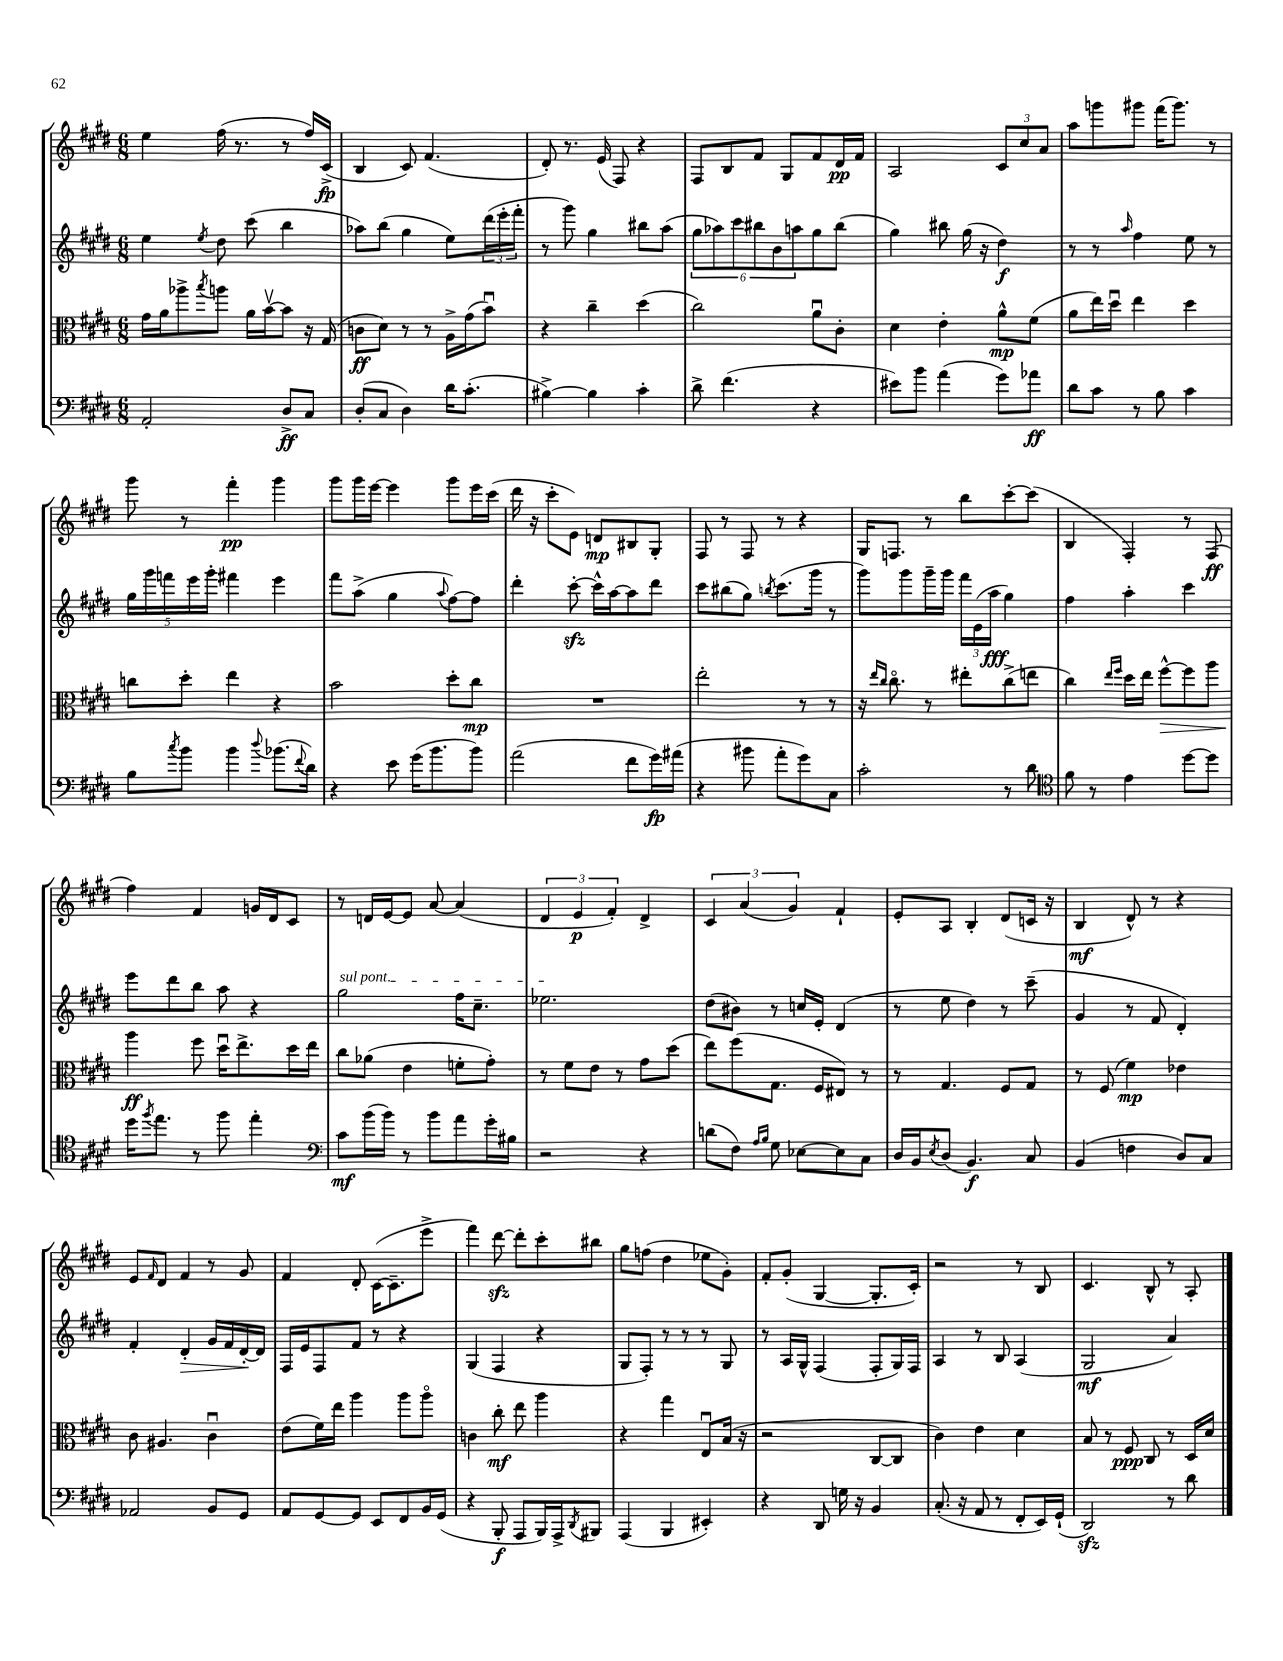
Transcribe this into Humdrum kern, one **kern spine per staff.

**kern	**dynam	**kern	**dynam	**kern	**dynam	**kern	**dynam
*part4	*part4	*part3	*part3	*part2	*part2	*part1	*part1
*staff4	*staff4	*staff3	*staff3	*staff2	*staff2	*staff1	*staff1
*clefF4	*	*clefC3	*	*clefG2	*	*clefG2	*
*k[f#c#g#d#]	*	*k[f#c#g#d#]	*	*k[f#c#g#d#]	*	*k[f#c#g#d#]	*
*M6/8	*	*M6/8	*	*M6/8	*	*M6/8	*
=21	=21	=21	=21	=21	=21	=21	=21
2AA'/	.	16g#\LL	.	4ee\	.	4ee\	.
.	.	16a\J	.	.	.	.	.
.	.	8aa-X^\	.	.	.	.	.
.	.	8qbb/	.	8qee/	.	.	.
.	.	8aan\J	.	8dd#\	.	(16ff#\	.
.	.	.	.	.	.	8.r	.
.	.	16a\LL	.	(8ccc#\	.	.	.
.	.	[16bv\J	.	.	.	.	.
8D#^/L	ff	8b\J]	.	4bb\	.	8r	.
8C#/J	.	16r	.	.	.	16ff#/LL)	.
.	.	(16G#/	.	.	.	(16c#^/JJ	fp
=22	=22	=22	=22	=22	=22	=22	=22
(8D#'/L	.	8cn\L	ff	8aa-X\L)	.	4B/	.
8C#/J	.	8d#\J)	.	(8bb\J	.	.	.
4D#\)	.	8r	.	4gg#\	.	8c#/)	.
.	.	8r	.	.	.	(4.f#/	.
16d#\KL	.	16A^\LL	.	8ee\L)	.	.	.
(8.c#'\J	.	(16g#\J	.	.	.	.	.
.	.	8bu\J)	.	(24ddd#\L	.	.	.
.	.	.	.	24eee'\	.	.	.
.	.	.	.	24fff#'\JJ	.	.	.
=23	=23	=23	=23	=23	=23	=23	=23
[4B#X^\)	.	4r	.	8r	.	8d#'/)	.
.	.	.	.	8ggg#\)	.	8.r	.
4B#\]	.	4cc#~\	.	4gg#\	.	.	.
.	.	.	.	.	.	(16e/	.
.	.	.	.	.	.	8F#/)	.
4c#'\	.	(4dd#\	.	8bb#X\L	.	4r	.
.	.	.	.	(8aa\J	.	.	.
=24	=24	=24	=24	=24	=24	=24	=24
8d#^\	.	2cc#\)	.	12gg#\L	.	8F#/L	.
.	.	.	.	12aa-X\)	.	.	.
(4.f#\	.	.	.	.	.	8B/	.
.	.	.	.	12ccc#\	.	.	.
.	.	.	.	12bb#X\	.	8f#/J	.
.	.	.	.	12b\	.	.	.
.	.	.	.	.	.	8G#/L	.
.	.	.	.	12aan\	.	.	.
4r	.	8au\L	.	8gg#\	.	8f#/	.
.	.	8c#'\J	.	(8bb#\J	.	16d#/L	pp
.	.	.	.	.	.	16f#/JJ	.
=25	=25	=25	=25	=25	=25	=25	=25
8e#X\L)	.	4d#\	.	4gg#\)	.	2A/	.
8b\J	.	.	.	.	.	.	.
(4a\	.	4e'\	.	8bb#X\	.	.	.
.	.	.	.	(16gg#\	.	.	.
.	.	.	.	16r	.	.	.
8g#\L)	.	8a^^\L	mp	4dd#\)	f	12c#/L	.
.	.	.	.	.	.	12cc#/	.
8a-X\J	ff	(8f#\J	.	.	.	.	.
.	.	.	.	.	.	12a/J	.
=26	=26	=26	=26	=26	=26	=26	=26
8d#\L	.	8a\L	.	8r	.	8aa\L	.
8c#\J	.	16ee\L)	.	8r	.	8gggn\	.
.	.	16dd#u\JJ	.	.	.	.	.
.	.	.	.	16qqaa/	.	.	.
8r	.	4ee\	.	4ff#\	.	8ggg#X\J	.
8B\	.	.	.	.	.	(16fff#\KL	.
.	.	.	.	.	.	8.ggg#\J)	.
4c#\	.	4dd#\	.	8ee\	.	.	.
.	.	.	.	8r	.	8r	.
!!LO:LB:g=z
=27	=27	=27	=27	=27	=27	=27	=27
8B\L	.	8ccn\L	.	20gg#\LL	.	8ggg#\	.
.	.	.	.	20ggg#\	.	.	.
.	.	.	.	20fffn\	.	.	.
8qcc#/	.	.	.	.	.	.	.
8b\J	.	8dd#'\J	.	.	.	8r	.
.	.	.	.	20eee\	.	.	.
.	.	.	.	20ggg#'\JJ	.	.	.
4b\	.	4ee\	.	4fff#X\	.	4fff#'\	pp
8qqdd#/	.	.	.	.	.	.	.
(8.b-X\L	.	4r	.	4eee\	.	4ggg#\	.
8qqf#/	.	.	.	.	.	.	.
16d#\Jk)	.	.	.	.	.	.	.
=28	=28	=28	=28	=28	=28	=28	=28
4r	.	2b\	.	8fff#\L	.	8ggg#\L	.
.	.	.	.	(8aa^\J	.	16ggg#\L	.
.	.	.	.	.	.	[16eee\JJ	.
8e\	.	.	.	4gg#\	.	4eee\]	.
(16g#\KL	.	.	.	.	.	.	.
8.b\	.	.	.	.	.	.	.
.	.	.	.	8qqaa/	.	.	.
.	.	8dd#'\L	.	[8ff#\L)	.	8ggg#\L	.
8b\J)	.	8cc#\J	mp	8ff#\J]	.	16eee\L	.
.	.	.	.	.	.	(16ccc#\JJ	.
=29	=29	=29	=29	=29	=29	=29	=29
(2a\	.	2.r	.	4ddd#'\	.	16ddd#\	.
.	.	.	.	.	.	16r	.
.	.	.	.	.	.	8ccc#'\L	.
.	.	.	.	[8ccc#zz'\	.	8e\J)	.
.	.	.	.	16ccc#^^\LL]	.	8dn/L	mp
.	.	.	.	[16aa\J	.	.	.
8f#\L	.	.	.	8aa\]	.	8B#X/	.
16g#\L)	fp	.	.	8ddd#\J	.	8G#'/J	.
(16a#X\JJ	.	.	.	.	.	.	.
=30	=30	=30	=30	=30	=30	=30	=30
4r	.	2ee'\	.	8ccc#\L	.	8F#/	.
.	.	.	.	(8bb#X\	.	8r	.
8b#X\	.	.	.	8gg#\J)	.	8F#/	.
.	.	.	.	8qbbn/	.	.	.
8a'\L	.	.	.	(8.ccc#\L	.	8r	.
8g#\)	.	8r	.	.	.	4r	.
.	.	.	.	16ggg#\Jk	.	.	.
8C#\J	.	8r	.	8r	.	.	.
=31	=31	=31	=31	=31	=31	=31	=31
2c#'\	.	16r	.	8ggg#\L)	.	16G#/KL	.
.	.	16qqee/LL	.	.	.	.	.
.	.	16qqcc#/JJ	.	.	.	.	.
.	.	8.cc#\	.	.	.	8.Fn/J	.
.	.	.	.	8ggg#\	.	.	.
.	.	8r	.	16ggg#~\L	.	8r	.
.	.	.	.	16ggg#\JJ	.	.	.
.	.	8ee#X'\L	.	24fff#\LL	.	8bb\L	.
.	.	.	.	(24e\	.	.	.
.	.	.	.	24aa\JJ	fff	.	.
8r	.	(8cc#^\	.	4gg#\)	.	[8ccc#'\	.
8d#\	.	8een\J	.	.	.	(8ccc#\J]	.
=32	=32	=32	=32	=32	=32	=32	=32
*clefC4	*	*	*	*	*	*	*
8f#\	.	4cc#\)	.	4ff#\	.	4B/	.
8r	.	.	.	.	.	.	.
.	.	16qqee/LL	.	.	.	.	.
.	.	16qqff#/JJ	.	.	.	.	.
4e\	.	16dd#\LL	.	4aa'\	.	4F#'/)	.
.	.	16ee\JJ	.	.	.	.	.
!	!	!	!LO:HP:b	!	!	!	!
.	.	[8ff#^^\L	>	.	.	.	.
[8dd#\L	.	8ff#\]	.	4ccc#\	.	8r	.
8dd#\J]	.	8aa\J	.	.	.	(8F#/	ff
!!LO:LB:g=z
=33	=33	=33	=33	=33	=33	=33	=33
16dd#\KL	.	4aa\	ff	8eee\L	.	4ff#\)	.
8qff#/	.	.	.	.	.	.	.
8.ee\J	.	.	.	.	.	.	.
.	.	.	.	8ddd#\	.	.	.
8r	.	8ff#\	]	8bb\J	.	4f#/	.
8ff#\	.	16dd#u\KL	.	8aa\	.	.	.
.	.	8.ee^\	.	.	.	.	.
4ee'\	.	.	.	4r	.	16gn/LL	.
.	.	.	.	.	.	16d#/J	.
.	.	16dd#\L	.	.	.	8c#/J	.
.	.	16ee\JJ	.	.	.	.	.
=34	=34	=34	=34	=34	=34	=34	=34
*clefF4	*	*	*	*	*	*	*
!	!	!	!	!LO:TX:a:i:t=sul pont.	!	!	!
8c#\L	mf	8cc#\L	.	2gg#\	.	8r	.
(16b\L	.	(8a-X\J	.	.	.	16dn/LL	.
16b\JJ)	.	.	.	.	.	[16e/J	.
8r	.	4e\	.	.	.	8e/J]	.
8b\L	.	.	.	.	.	[8a/	.
8a\	.	8fn'\L	.	16ff#\KL	.	(4a/]	.
.	.	.	.	8.cc#~\J	.	.	.
16g#'\L	.	8g#'\J)	.	.	.	.	.
16B#X\JJ	.	.	.	.	.	.	.
=35	=35	=35	=35	=35	=35	=35	=35
2r	.	8r	.	2.ee-X\	.	6d#/	.
.	.	8f#\L	.	.	.	.	.
.	.	.	.	.	.	6e/	p
.	.	8e\J	.	.	.	.	.
.	.	.	.	.	.	6f#'/)	.
.	.	8r	.	.	.	.	.
4r	.	8g#\L	.	.	.	4d#^/	.
.	.	(8dd#\J	.	.	.	.	.
=36	=36	=36	=36	=36	=36	=36	=36
(8dn\L	.	8ee\L)	.	(8dd#\L	.	6c#/	.
8F#\J)	.	(8ff#\	.	8b#X\J)	.	.	.
.	.	.	.	.	.	(6a/	.
16qqA/LL	.	.	.	.	.	.	.
16qqB/JJ	.	.	.	.	.	.	.
8G#\	.	8.G#\J	.	8r	.	.	.
.	.	.	.	.	.	6g#/)	.
[8E-X\L	.	.	.	16ccn/LL	.	.	.
.	.	16F#/KL	.	16e'/JJ	.	.	.
8E-\]	.	8E#X/J)	.	(4d#/	.	4f#`/	.
8C#\J	.	8r	.	.	.	.	.
=37	=37	=37	=37	=37	=37	=37	=37
16D#/LL	.	8r	.	8r	.	8e'/L	.
16BB/J	.	.	.	.	.	.	.
8qE/	.	.	.	.	.	.	.
(8D#/J	.	4.G#/	.	8ee\	.	8A/J	.
4.BB/)	f	.	.	4dd#\)	.	4B'/	.
.	.	8F#/L	.	8r	.	(8d#/L	.
8C#/	.	8G#/J	.	(8ccc#~\	.	16cn/Jk	.
.	.	.	.	.	.	16r	.
=38	=38	=38	=38	=38	=38	=38	=38
(4BB/	.	8r	.	4g#/	.	4B/	mf
.	.	(8F#/	.	.	.	.	.
4Fn\	.	4f#\)	mp	8r	.	8d#^^/)	.
.	.	.	.	8f#/	.	8r	.
8D#/L)	.	4e-X\	.	4d#'/)	.	4r	.
8C#/J	.	.	.	.	.	.	.
!!LO:LB:g=z
=39	=39	=39	=39	=39	=39	=39	=39
2AA-X/	.	8c#\	.	4f#'/	.	8e/L	.
.	.	.	.	.	.	16qqf#/	.
.	.	4.A#X/	.	.	.	8d#/J	.
!	!	!	!	!	!LO:HP:b	!	!
.	.	.	.	4d#'/	>	4f#/	.
8BB/L	.	4c#u\	.	16g#/LL	.	8r	.
.	.	.	.	16f#/	.	.	.
8GG#/J	.	.	.	[16d#'/	.	8g#/	.
.	.	.	.	16d#/JJ]	]	.	.
=40	=40	=40	=40	=40	=40	=40	=40
8AA/L	.	(8e\L	.	16F#/LL	.	4f#/	.
.	.	.	.	16e/J	.	.	.
[8GG#/	.	16f#\L)	.	8F#/	.	.	.
.	.	16ee\JJ	.	.	.	.	.
8GG#/J]	.	4aa\	.	8f#/J	.	8d#'/	.
8EE/L	.	.	.	8r	.	([16c#\KL	.
.	.	.	.	.	.	8.c#~\]	.
8FF#/	.	8aa\L	.	4r	.	.	.
16BB/L	.	8aa\J	.	.	.	8eee^\J	.
(16GG#/JJ	.	.	.	.	.	.	.
=41	=41	=41	=41	=41	=41	=41	=41
4r	.	4cn\	.	(4G#/	.	4fff#\)	.
8BBB'/	f	8cc#'\	mf	4F#/	.	[8ddd#zz\	.
8AAA/L	.	8ee\	.	.	.	8ddd#'\L]	.
16BBB/L)	.	4aa\	.	4r	.	8ccc#'\	.
16AAA^/J	.	.	.	.	.	.	.
8qDD#/	.	.	.	.	.	.	.
8BBB#X/J	.	.	.	.	.	8bb#X\J	.
=42	=42	=42	=42	=42	=42	=42	=42
(4AAA/	.	4r	.	8G#/L	.	8gg#\L	.
.	.	.	.	8F#'/J)	.	(8ffn\J	.
4BBB/	.	4gg#\	.	8r	.	4dd#\	.
.	.	.	.	8r	.	.	.
4EE#X'/)	.	8Eu/L	.	8r	.	8ee-X\L	.
.	.	(16B/Jk	.	8G#/	.	8g#'\J)	.
.	.	16r	.	.	.	.	.
=43	=43	=43	=43	=43	=43	=43	=43
4r	.	2r	.	8r	.	8f#'/L	.
.	.	.	.	16A/LL	.	(8g#'/J	.
.	.	.	.	16G#^^/JJ	.	.	.
8DD#/	.	.	.	(4F#/	.	[4G#/	.
16Gn\	.	.	.	.	.	.	.
16r	.	.	.	.	.	.	.
4BB/	.	[8C#/L	.	8F#'/L	.	8.G#'/L]	.
.	.	8C#/J]	.	16G#/L)	.	.	.
.	.	.	.	16F#/JJ	.	16c#'/Jk)	.
=44	=44	=44	=44	=44	=44	=44	=44
(8.C#'/	.	4c#\)	.	4A/	.	2r	.
16r	.	.	.	.	.	.	.
8AA/	.	4e\	.	8r	.	.	.
8r	.	.	.	8B/	.	.	.
8FF#'/L	.	4d#\	.	(4A/	.	8r	.
16EE/L)	.	.	.	.	.	8B/	.
(16GG#`/JJ	.	.	.	.	.	.	.
=45	=45	=45	=45	=45	=45	=45	=45
2DD#zz/)	.	8B/	.	2G#/	mf	4.c#/	.
.	.	8r	.	.	.	.	.
.	.	8F#/	ppp	.	.	.	.
.	.	8C#/	.	.	.	8B^^/	.
8r	.	8r	.	4a/)	.	8r	.
8d#\	.	16D#/LL	.	.	.	8A'/	.
.	.	16d#/JJ	.	.	.	.	.
==	==	==	==	==	==	==	==
*-	*-	*-	*-	*-	*-	*-	*-
